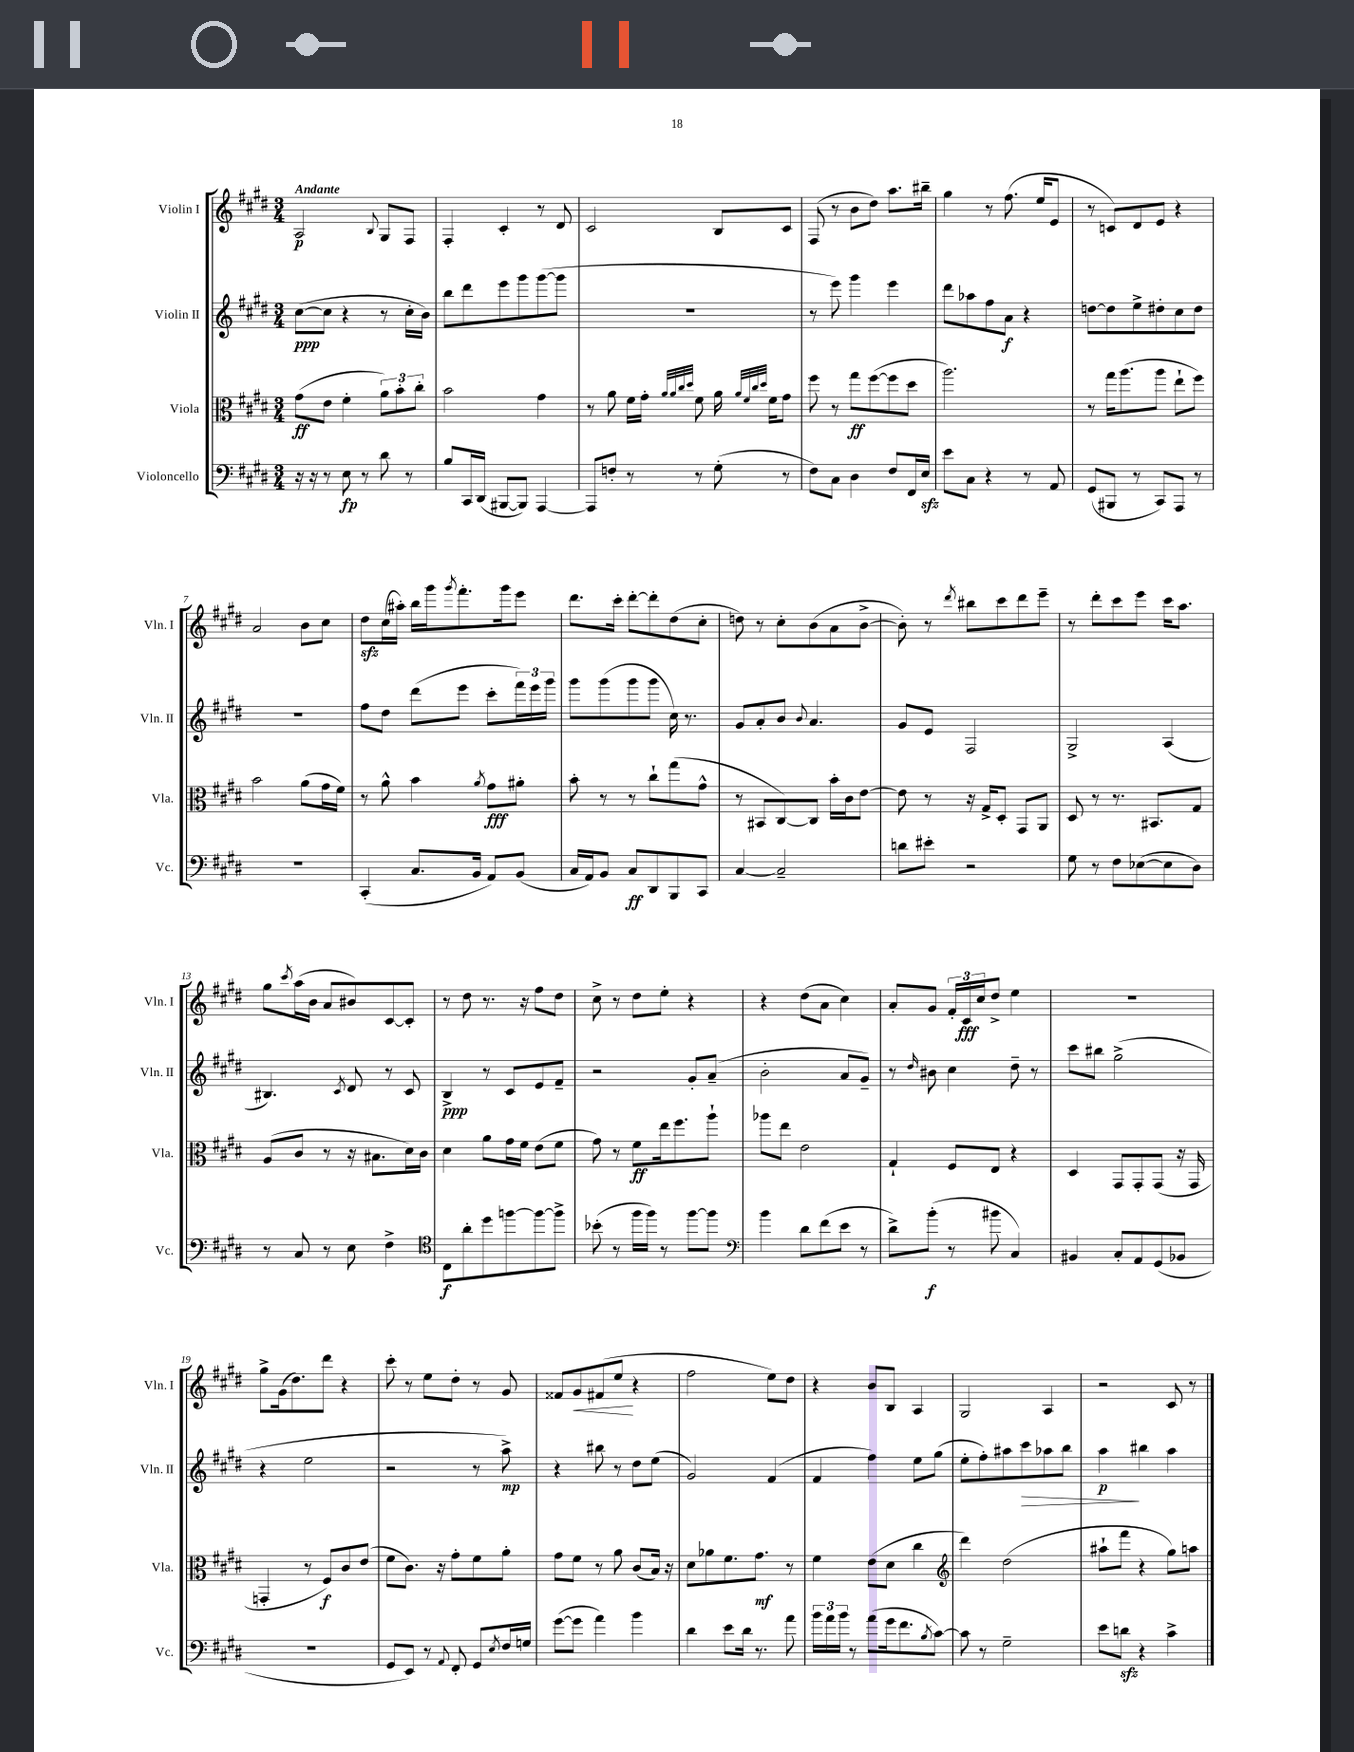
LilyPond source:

<<
\new StaffGroup <<
\new Staff = "s0" \with { instrumentName = "Violin I" shortInstrumentName = "Vln. I" } {
    \clef treble \key e \major \numericTimeSignature \time 3/4 \tempo "Andante"
    a2\p \appoggiatura { b8 } gis8 fis8 |
    fis4-. cis'4-. r8 dis'8 |
    cis'2 b8 cis'8 |
    fis8( r8 b'8 dis''8) a''8. bis''16-- |
    gis''4 r8 fis''8.( e''16 e'8 |
    r8 c'8) dis'8 e'8 r4 |
    a'2 b'8 cis''8 |
    dis''8\sfz cis''16( ais''16-.) b''16 gis'''16 \acciaccatura { gis'''8 } fis'''8.-. gis'''16 e'''8 |
    dis'''8. cis'''16-. dis'''8~-. dis'''8-. dis''8( cis''8-. |
    d''8) r8 cis''8-. b'8( a'8 b'8~-> |
    b'8-.) r8 \acciaccatura { dis'''8 } bis''8 cis'''8 dis'''8 e'''8-- |
    r8 dis'''8-. cis'''8 e'''8 cis'''16 a''8. |
    gis''8 \acciaccatura { cis'''8 } a''16( b'16 a'8 bis'8) cis'8~ cis'8-. |
    r8 dis''8 r8. r16 fis''8 dis''8 |
    cis''8-> r8 dis''8 e''8-. r4 |
    r4 dis''8( a'8 cis''4) |
    a'8-. gis'8 \tuplet 3/2 { fis'16-. cis'16\fff cis''16 } dis''8-> e''4 |
    R2. |
    gis''8-> gis'16( dis''8.) dis'''8 r4 |
    cis'''8-. r8 e''8 dis''8-. r8 gis'8 |
    fisis'8 gis'8\< fis'8( e''8\! r4 |
    fis''2 e''8) dis''8 |
    r4 b'8 b8 a4 |
    gis2 a4 |
    r2 cis'8 r8 \bar "|." |
}
\new Staff = "s1" \with { instrumentName = "Violin II" shortInstrumentName = "Vln. II" } {
    \clef treble \key e \major \numericTimeSignature \time 3/4
    cis''8~\ppp( cis''8 r4 r8 cis''16-. b'16) |
    b''8 dis'''8 e'''8 gis'''8 gis'''8~( gis'''8 |
    R2. |
    r8 e'''8) gis'''4 e'''4 |
    dis'''8 aes''8 fis''8 a'8\f r4 |
    d''8~ d''8 e''8-> dis''8-. cis''8 dis''8 |
    R2. |
    fis''8 dis''8 dis'''8( e'''8 cis'''8-. \tuplet 3/2 { fis'''16) e'''16 gis'''16 } |
    gis'''8 gis'''8( gis'''8 gis'''8 cis''16) r8. |
    gis'8 a'8-. b'8 \appoggiatura { b'8 } a'4. |
    gis'8 e'8 fis2 |
    gis2-> a4( |
    bis4.) \acciaccatura { cis'8 } dis'8 r8 cis'8 |
    b4->\ppp r8 cis'8 e'8 fis'8-- |
    r2 gis'8-. a'8--( |
    b'2-. a'8 gis'8--) |
    r8 \grace { dis''16 } bis'8 cis''4 dis''8-- r8 |
    cis'''8 bis''8 gis''2->( |
    r4 e''2 |
    r2 r8 a''8->\mp) |
    r4 bis''8 r8 dis''8 e''8( |
    gis'2) fis'4( |
    fis'4 fis''4) e''8 gis''8( |
    e''8-. fis''8-.) ais''8 cis'''8\> aes''8 b''8 |
    a''4\p\! bis''4 a''4 \bar "|." |
}
\new Staff = "s2" \with { instrumentName = "Viola" shortInstrumentName = "Vla." } {
    \clef alto \key e \major \numericTimeSignature \time 3/4
    gis'8\ff( e'8 fis'4-. \tuplet 3/2 { a'8) b'8-. cis''8-. } |
    b'2 gis'4 |
    r8 a'8 fis'16 gis'16-. \grace { a'32 a'32 cis''32 dis''32 } fis'8 a'16 \grace { a'32 fis'32 cis''32 dis''32 } fis'16 gis'8 |
    fis''8 r8 gis''8\ff fis''8~( fis''8 dis''8 |
    a''2.) |
    r8 gis''16 a''8.( a''8 e''8-! fis''8) |
    b'2 a'8( gis'16 fis'16) |
    r8 a'8-^ b'4 \acciaccatura { a'8 } gis'8\fff ais'8-. |
    b'8-. r8 r8 cis''8-! gis''8( gis'8-^ |
    r8 bis,8 cis8~) cis8 b'16-. cis'16 e'8~ |
    e'8 r8 r16 gis16-> dis8-. gis,8 a,8 |
    dis8 r8 r8. bis,8. gis8 |
    a8( cis'8 r8 r16 bis8. dis'16) cis'16 |
    dis'4 a'8 gis'16 fis'16 e'8( fis'8 |
    gis'8) r8 fis'8\ff e''16 fis''8. a''8-! |
    aes''8 e''8 e'2 |
    gis4-! fis8 e8 r4 |
    dis4 gis,8 gis,8-. gis,8( r16 gis,16 |
    g,4-. r8 fis8\f) cis'8 e'8( |
    fis'8 cis'8.) r16 gis'8-. fis'8 a'8-. |
    gis'8 fis'8 r8 a'8 cis'8( b16) r16 |
    dis'8 aes'8 fis'8. gis'8.\mf r8 |
    fis'4 e'8( dis'8 cis''4 |
    \clef treble dis'''4) dis''2( |
    ais''8-! fis'''8 r4 gis''8) a''8 \bar "|." |
}
\new Staff = "s3" \with { instrumentName = "Violoncello" shortInstrumentName = "Vc." } {
    \clef bass \key e \major \numericTimeSignature \time 3/4
    r16 r16 r8 e8\fp r8 dis'8 r8 |
    b8 cis,16 dis,16( bis,,8~ bis,,8) a,,4~ |
    a,,8 f8-. r8 r8 gis8-.( r8 |
    fis8) cis8 dis4 fis8 fis,16 e16\sfz |
    e'8 cis8 r4 r8 a,8 |
    gis,8( bis,,8 r8 cis,8) a,,8 r8 |
    R2. |
    cis,4-.( cis8. b,16 a,8) b,8( |
    cis16 a,16) b,8 cis8\ff dis,8 b,,8 cis,8 |
    cis4~ cis2-- |
    d'8 eis'8-. r2 |
    gis8 r8 fis8 ees8~( ees8 dis8) |
    r8 cis8 r8 e8 fis4-> |
    \clef tenor cis8\f a'8-. dis''8 f''8~ f''8~ f''8-> |
    bes'8-.( r8 fis''16 fis''16) r8 fis''8~ fis''8 |
    \clef bass b'4 dis'8 fis'8( e'8 r8 |
    dis'8->) b'8-.\f( r8 bis'8 cis4) |
    bis,4 cis8-. a,8 gis,8( bes,8 |
    R2. |
    gis,8 e,8) r8 \appoggiatura { a,8 } fis,8-. gis,8 \acciaccatura { e8 } fis16 g16 |
    gis'8~( gis'8 a'4) b'4 |
    dis'4 e'8 dis'16 r8. a'8 |
    \tuplet 3/2 { b'16 a'16 b'16 } r8 a'8( gis'16 fis'8. \acciaccatura { b8 } cis'8~) |
    cis'8 r8 gis2-- |
    e'8 d'8\sfz r4 cis'4-> \bar "|." |
}
>>
>>
